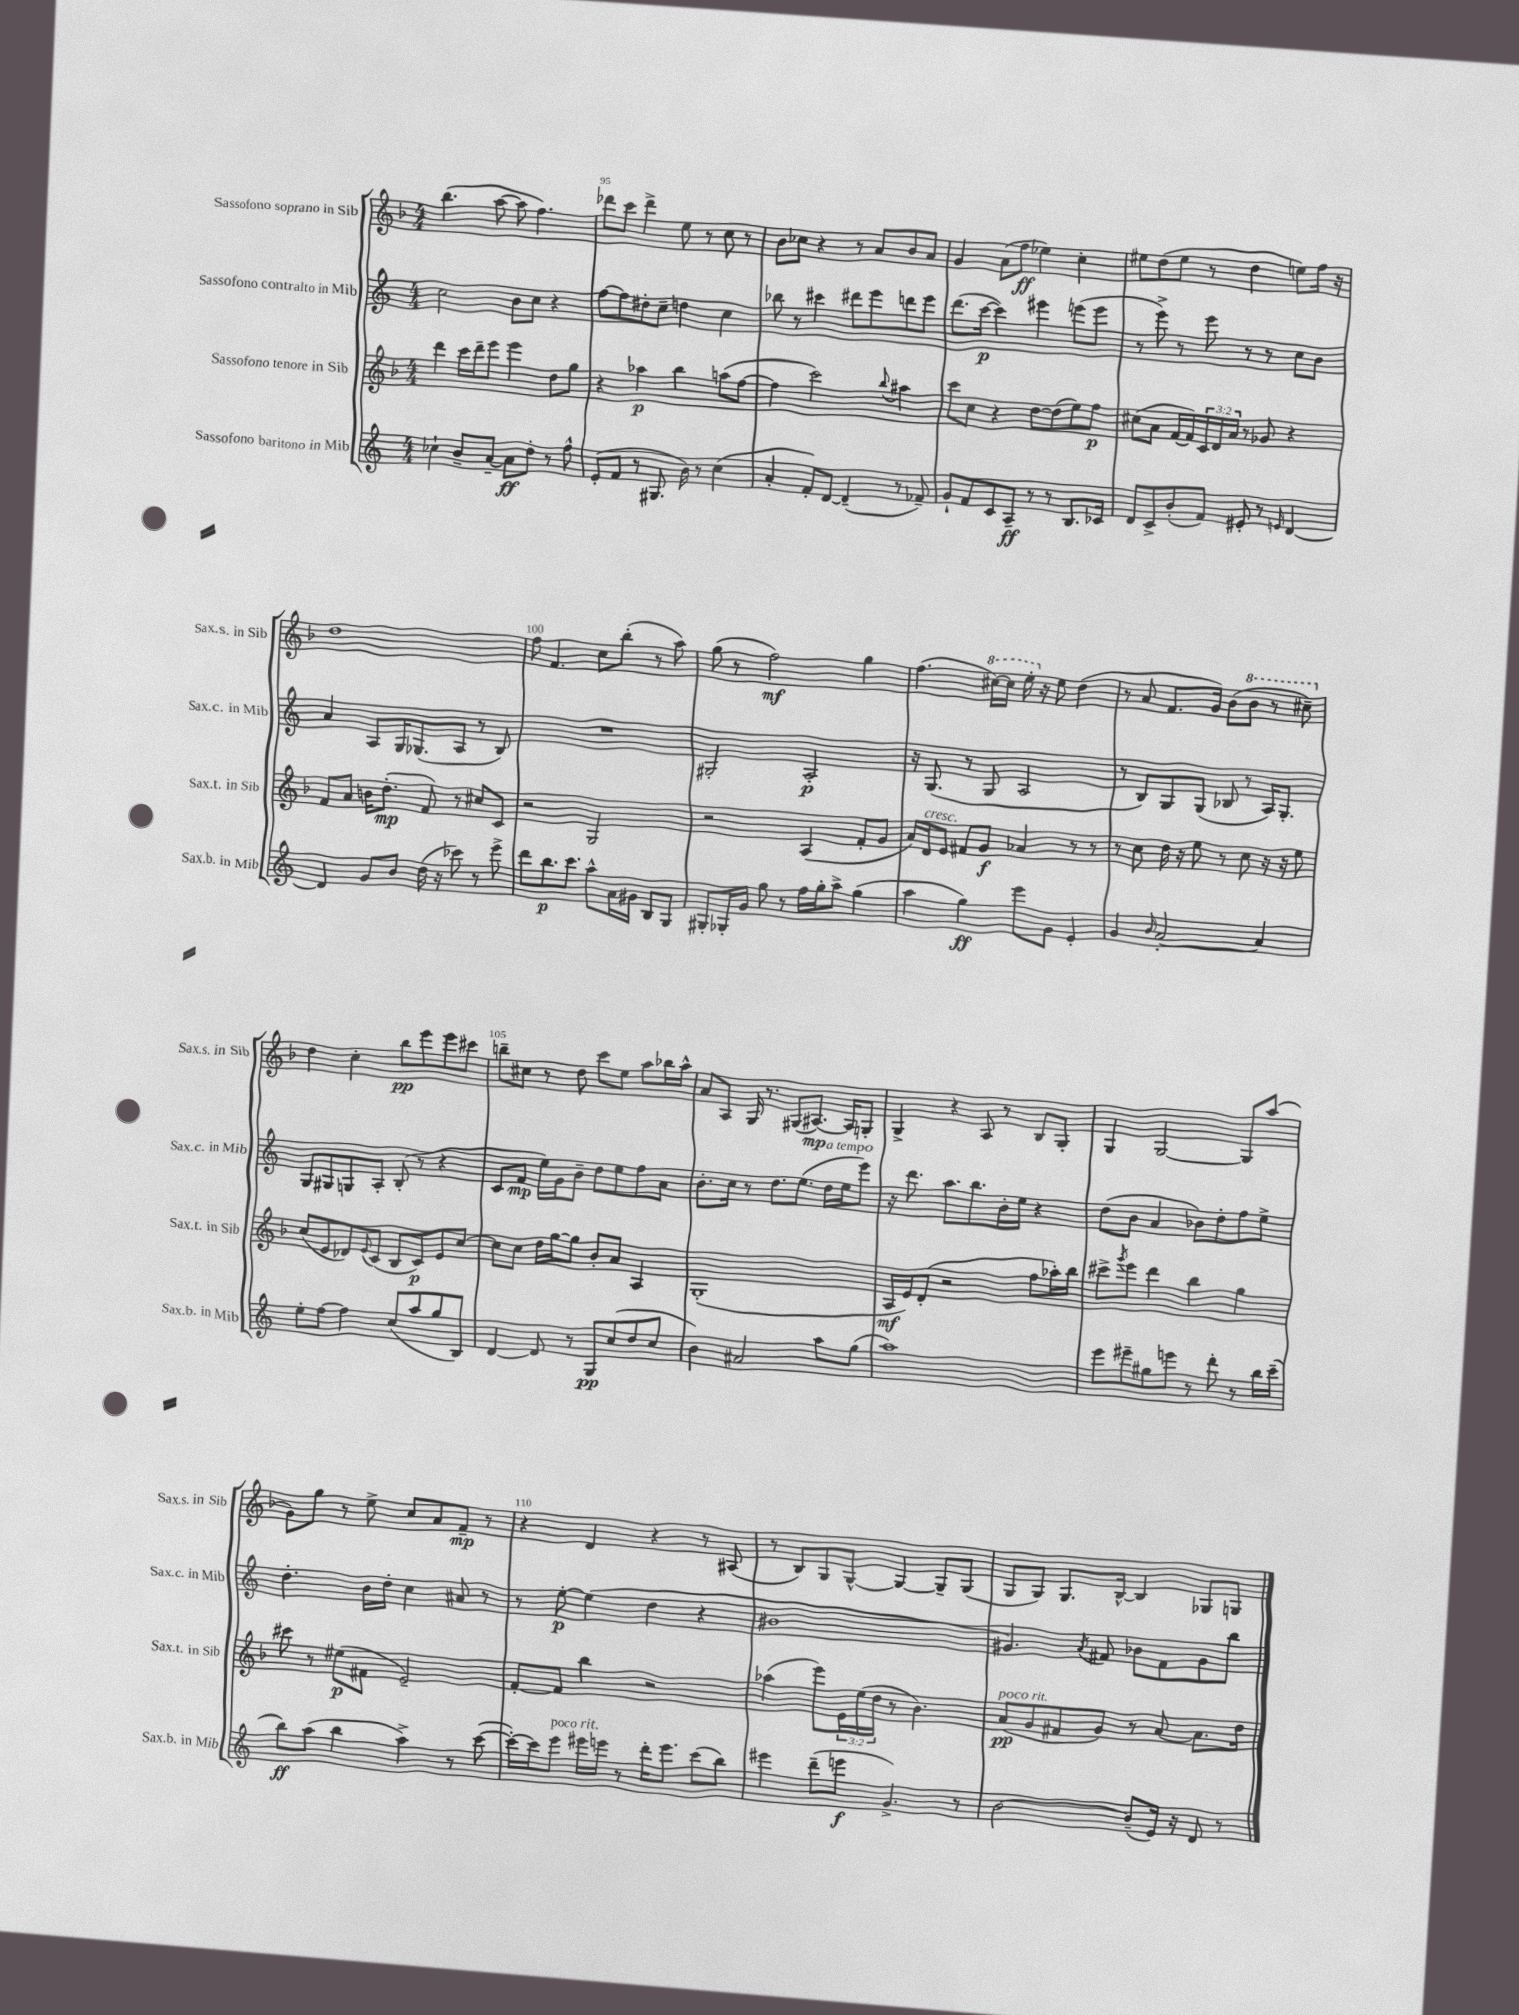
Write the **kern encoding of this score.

**kern	**dynam	**kern	**dynam	**kern	**dynam	**kern	**dynam
*part4	*part4	*part3	*part3	*part2	*part2	*part1	*part1
*staff4	*staff4	*staff3	*staff3	*staff2	*staff2	*staff1	*staff1
*I"Sassofono baritono in Mib	*	*I"Sassofono tenore in Sib	*	*I"Sassofono contralto in Mib	*	*I"Sassofono soprano in Sib	*
*I'Sax.b. in Mib	*	*I'Sax.t. in Sib	*	*I'Sax.c. in Mib	*	*I'Sax.s. in Sib	*
*clefG2	*	*clefG2	*	*clefG2	*	*clefG2	*
*k[]	*	*k[b-]	*	*k[]	*	*k[b-]	*
*M4/4	*	*M4/4	*	*M4/4	*	*M4/4	*
=94	=94	=94	=94	=94	=94	=94	=94
4cc-X`\	.	4ddd\	.	2cc\	.	(4.bb-\	.
8b~/L	.	16ccc\LL	.	.	.	.	.
.	.	16ddd~\J	.	.	.	.	.
[8a~/J	.	8eee\J	.	.	.	[8aa\	.
8a\L]	ff	4eee\	.	8b\L	.	8aa\]	.
8dd'\J	.	.	.	8cc\J	.	4.ff\)	.
8r	.	8dd\L	.	4r	.	.	.
8ff^^\	.	8gg\J	.	.	.	.	.
=95	=95	=95	=95	=95	=95	=95	=95
(8e'/L	.	4r	.	[8ff\L	.	8ddd-X\L	.
8f/J	.	.	.	8ff\]	.	8ccc\J	.
8r	.	4aa-X\	p	8dd#X'\	.	4ddd-^\	.
8.G#X/	.	.	.	8cc~\J	.	.	.
.	.	4bb-\	.	4ddn\	.	8ee\	.
16b\)	.	.	.	.	.	.	.
8r	.	.	.	.	.	8r	.
(4cc\	.	(8aan\L	.	4cc\	.	8cc\	.
.	.	[8ff\J	.	.	.	8r	.
=96	=96	=96	=96	=96	=96	=96	=96
4a'/	.	4ff\]	.	8bb-X\	.	8b-\L	.
.	.	.	.	8r	.	8cc-X\J	.
8f'/L)	.	2ccc\)	.	4ccc#X\	.	4r	.
[8d/J	.	.	.	.	.	.	.
(4d~/]	.	.	.	8ddd#X\L	.	8r	.
.	.	.	.	8eee\	.	8a/L	.
.	.	8qqbb-/	.	.	.	.	.
8r	.	4aa#X\	.	8dddn\	.	8b-/	.
8f-X~/)	.	.	.	8eee\J	.	8a/J	.
=97	=97	=97	=97	=97	=97	=97	=97
8g`/L	.	8ccc\L	.	(8.ddd\L	.	4g/	.
8f/	.	8cc\J	.	.	.	.	.
.	.	.	.	[16ccc\Jk	p	.	.
8c/	.	4r	.	4ccc\])	.	(8a\L	.
8A~/J	ff	.	.	.	.	8ff\J	ff
8r	.	[8dd\L	.	4eee#X\	.	4ee-X\)	.
8r	.	(8dd\]	.	.	.	.	.
8.B/L	.	8ee\)	.	(8eeen\L	.	4cc'\	.
.	.	8ff\J	p	8eee\J	.	.	.
16c-X/Jk	.	.	.	.	.	.	.
=98	=98	=98	=98	=98	=98	=98	=98
8d/L	.	(8cc#X\L	.	8r	.	8ee#X\L	.
8c^/	.	8a\J	.	8eee^\)	.	(8dd\	.
(8b'/	.	[16f/LL	.	8r	.	8ee#\J	.
.	.	16f/])	.	.	.	.	.
8f/J)	.	24c/	.	8eee\	.	8r	.
.	.	24d/	.	.	.	.	.
.	.	24a/JJ	.	.	.	.	.
8e#X'/	.	8r	.	8r	.	4dd\	.
8r	.	8g-X/	.	8r	.	.	.
16qqen/	.	.	.	.	.	.	.
[4d/	.	4r	.	8cc\L	.	8een\L)	.
.	.	.	.	8b\J	.	16ff\Jk	.
.	.	.	.	.	.	16r	.
!!LO:LB:g=z
=99	=99	=99	=99	=99	=99	=99	=99
4d/]	.	8f/L	.	4a/	.	1dd	.
.	.	8a/J	.	.	.	.	.
8g/L	.	16bn\KL	.	8A/L	.	.	.
.	.	(8.dd'\J	mp	.	.	.	.
8b/J	.	.	.	16G/K	.	.	.
.	.	.	.	(8.G-X/	.	.	.
(16dd\	.	8f/)	.	.	.	.	.
16r	.	.	.	.	.	.	.
8ccc-X\)	.	8r	.	8A/J	.	.	.
8r	.	8cc#X/L	.	8r	.	.	.
8eee^\	.	8c/J	.	8B/)	.	.	.
=100	=100	=100	=100	=100	=100	=100	=100
8ddd\L	.	2r	.	1r	.	8ff\	.
8.bb\	p	.	.	.	.	4.f/	.
8.ccc\J	.	.	.	.	.	.	.
8aa^^\L	.	2G/	.	.	.	8cc\L	.
16a\L	.	.	.	.	.	(8bb-'\J	.
16g#X\JJ	.	.	.	.	.	.	.
8B/L	.	.	.	.	.	8r	.
8G/J	.	.	.	.	.	8aa\)	.
=101	=101	=101	=101	=101	=101	=101	=101
8G#X'/L	.	2r	.	2G#X'/	.	(8gg\	.
16G-X'/L	.	.	.	.	.	8r	.
16g/JJ	.	.	.	.	.	.	.
8gg\	.	.	.	.	.	2ff\)	mf
8r	.	.	.	.	.	.	.
16ff\LL	.	(4A/	.	2A'/	p	.	.
16gg'\J	.	.	.	.	.	.	.
8aa^\J	.	.	.	.	.	.	.
(4gg\	.	8f'/L	.	.	.	4gg\	.
.	.	8g/J	.	.	.	.	.
=102	=102	=102	=102	=102	=102	=102	=102
4aa\	.	16a/LL)	.	16r	.	(4.ff\	.
!	!	!LO:TX:a:i:t=cresc.	!	!	!	!	!
.	.	16d/J	.	(8.G/	.	.	.
.	.	8e/J	.	.	.	.	.
4gg\)	ff	8f#X/L	.	8r	.	.	.
*	*	*	*	*	*	*8va	*
.	.	8g/J	f	8G/	.	[16ccc#X\LL)	.
.	.	.	.	.	.	16ccc#\JJ]	.
8eee\L	.	4a-X/	.	2A/	.	16eee'\	.
*	*	*	*	*	*	*X8va	*
.	.	.	.	.	.	16r	.
8g\J	.	.	.	.	.	8ee\	.
4e'/	.	8r	.	.	.	(4dd\	.
.	.	8r	.	.	.	.	.
=103	=103	=103	=103	=103	=103	=103	=103
4g/	.	8r	.	8r	.	8r	.
.	.	8cc\	.	8B/L)	.	8a/	.
16qqb/	.	.	.	.	.	.	.
[2a'/	.	16dd\	.	8G/	.	8.f/L	.
.	.	16r	.	.	.	.	.
.	.	8ee\	.	(8G/J	.	.	.
.	.	.	.	.	.	16g/Jk)	.
.	.	8r	.	8B-X/	.	(8b-\L	.
*	*	*	*	*	*	*8va	*
.	.	8cc\	.	8r	.	8bb-\J	.
4a/]	.	16r	.	16A/KL)	.	8r	.
.	.	16r	.	8.G'/J	.	.	.
.	.	8ee\	.	.	.	8ccc#X~\)	.
!!LO:LB:g=z
=104	=104	=104	=104	=104	=104	=104	=104
*	*	*	*	*	*	*X8va	*
8ee'\L	.	(8cc/L	.	8G/L	.	4dd\	.
[8ff\J	.	8e/	.	8G#X/	.	.	.
4ff\]	.	8d-X/)	.	8Gn/	.	4cc'\	.
.	.	8qqe/	.	.	.	.	.
.	.	(8c/J	.	8A'/J	.	.	.
(8cc/L	.	8B-/L	.	(8B'/	.	8bb-\L	pp
8aa/	.	8c/)	p	8r	.	8eee\	.
8gg/	.	8e/	.	4r	.	8eee\	.
8B/J)	.	[8cc/J	.	.	.	8ccc#X\J	.
=105	=105	=105	=105	=105	=105	=105	=105
[4d/	.	8cc\L]	.	8c/L	.	8bbn~\L	.
.	.	8cc\J	.	8f/J	mp	8cc#X\J	.
8d/]	.	16dd\LL	.	16ee\LL)	.	8r	.
.	.	[16gg\J	.	16g\J	.	.	.
8r	.	8gg\J]	.	8b~\J	.	8dd\	.
8G/L	pp	8b-'/L	.	8dd\L	.	8ccc\L	.
(8cc/	.	8a/J	.	8ee\	.	8ee\J	.
8dd/	.	4A/	.	8ff\	.	8aa\L	.
8cc/J	.	.	.	8a\J	.	16bb-X\L	.
.	.	.	.	.	.	16aa^^\JJ	.
=106	=106	=106	=106	=106	=106	=106	=106
4b\)	.	(1G'	.	8.b'\L	.	8a/L	.
.	.	.	.	.	.	8A/J	.
.	.	.	.	16cc\Jk	.	.	.
2a#X/	.	.	.	8r	.	16G/	.
.	.	.	.	.	.	8.r	.
.	.	.	.	8.dd\L	.	.	.
.	.	.	.	.	.	(8G#X/L	.
.	.	.	.	(8.ee\J	.	.	.
.	.	.	.	.	.	[8.A#X/J)	mp
!	!	!	!	!LO:TX:a:i:t=a tempo	!	!	!
8aa\L	.	.	.	16dd\LL	.	.	.
.	.	.	.	16ee\J	.	16A#/KL]	.
(8gg\J	.	.	.	8eee\J)	.	8Gn'/J	.
=107	=107	=107	=107	=107	=107	=107	=107
1aa)	.	16A/LL	mf	16r	.	4G^/	.
.	.	16e/J)	.	8.ddd\	.	.	.
.	.	(8d'/J	.	.	.	.	.
.	.	2r	.	8.aa\L	.	4r	.
.	.	.	.	8.bb\	.	.	.
.	.	.	.	.	.	8A/	.
.	.	.	.	16b'\L	.	8r	.
.	.	.	.	16ee\JJ	.	.	.
.	.	8ff\L	.	4r	.	8B-/L	.
.	.	16aa-X'\L)	.	.	.	8G'/J	.
.	.	16bb-\JJ	.	.	.	.	.
=108	=108	=108	=108	=108	=108	=108	=108
8eee\L	.	8ccc#X^\L	.	(8dd\L	.	4G/	.
.	.	8qggg/	.	.	.	.	.
8eee#X~\	.	8eee\J	.	8b\J	.	.	.
8gg#X\	.	4ddd\	.	4a/	.	[2G/	.
8eeen\J	.	.	.	.	.	.	.
8r	.	4bb-\	.	8b-X\L)	.	.	.
8ddd'\	.	.	.	8dd'\	.	.	.
8r	.	4gg\	.	8ff\	.	8G/L]	.
16bb\LL	.	.	.	8ee^\J	.	(8aa/J	.
(16ccc~\JJ	.	.	.	.	.	.	.
!!LO:LB:g=z
=109	=109	=109	=109	=109	=109	=109	=109
8bb\L)	ff	8ccc#X\	.	4.dd'\	.	8g\L)	.
(8aa\J	.	8r	.	.	.	8gg\J	.
4bb\	.	(8ee#X\L	p	.	.	8r	.
.	.	8f#X\J	.	16b\LL	.	8ee^\	.
.	.	.	.	16dd'\JJ	.	.	.
4aa^\)	.	2e~/)	.	4cc\	.	8cc/L	.
.	.	.	.	.	.	8a/	.
8r	.	.	.	8a#X/	.	8f~/J	mp
([8ccc\	.	.	.	8r	.	8r	.
=110	=110	=110	=110	=110	=110	=110	=110
16ccc'\LL_)	.	[8f'/L	.	8r	.	4r	.
16ccc\J]	.	.	.	.	.	.	.
!LO:TX:a:i:t=poco rit.	!	!	!	!	!	!	!
8eee\J	.	8f/J]	.	[8ee'\	p	.	.
16eee#X\LL	.	4bb-\	.	(4ee\]	.	4d/	.
16eeen\JJ	.	.	.	.	.	.	.
8r	.	.	.	.	.	.	.
16ddd'\KL	.	2r	.	4dd\	.	4r	.
8.eee\J	.	.	.	.	.	.	.
(8ccc\L	.	.	.	4r	.	8r	.
8bb\J)	.	.	.	.	.	(8A#X/	.
=111	=111	=111	=111	=111	=111	=111	=111
4eee#X\	.	(4aa-X\	.	1b#X	.	8r	.
.	.	.	.	.	.	8B-/L)	.
(8ddd~\L	.	8eee\L)	.	.	.	8G/	.
8eeen\J	f	24e\L	.	.	.	[8G^^/J	.
.	.	(24ee\	.	.	.	.	.
.	.	24dd\JJ	.	.	.	.	.
4.g^/)	.	8r	.	.	.	4G/_	.
.	.	4.b-\)	.	.	.	.	.
.	.	.	.	.	.	8G~/L]	.
8r	.	.	.	.	.	(8G/J	.
=112	=112	=112	=112	=112	=112	=112	=112
!	!	!LO:TX:a:i:t=poco rit.	!	!	!	!	!
[2b\	.	(8a/L	pp	4.g#X/)	.	8G/L	.
.	.	8g/	.	.	.	8G/J)	.
.	.	8f#X/	.	.	.	8.G/L	.
.	.	.	.	8qa/	.	.	.
.	.	8g/J)	.	8f#X/	.	.	.
.	.	.	.	.	.	[16B-^^/Jk	.
(8b~/L]	.	8r	.	8b-X\L	.	4B-/]	.
16e/Jk)	.	[8a/	.	8f#\	.	.	.
16r	.	.	.	.	.	.	.
8d/	.	8.a\L]	.	8g#\	.	8G-X/L	.
8r	.	.	.	8bb\J	.	8Gn/J	.
.	.	16dd\Jk	.	.	.	.	.
==	==	==	==	==	==	==	==
*-	*-	*-	*-	*-	*-	*-	*-
